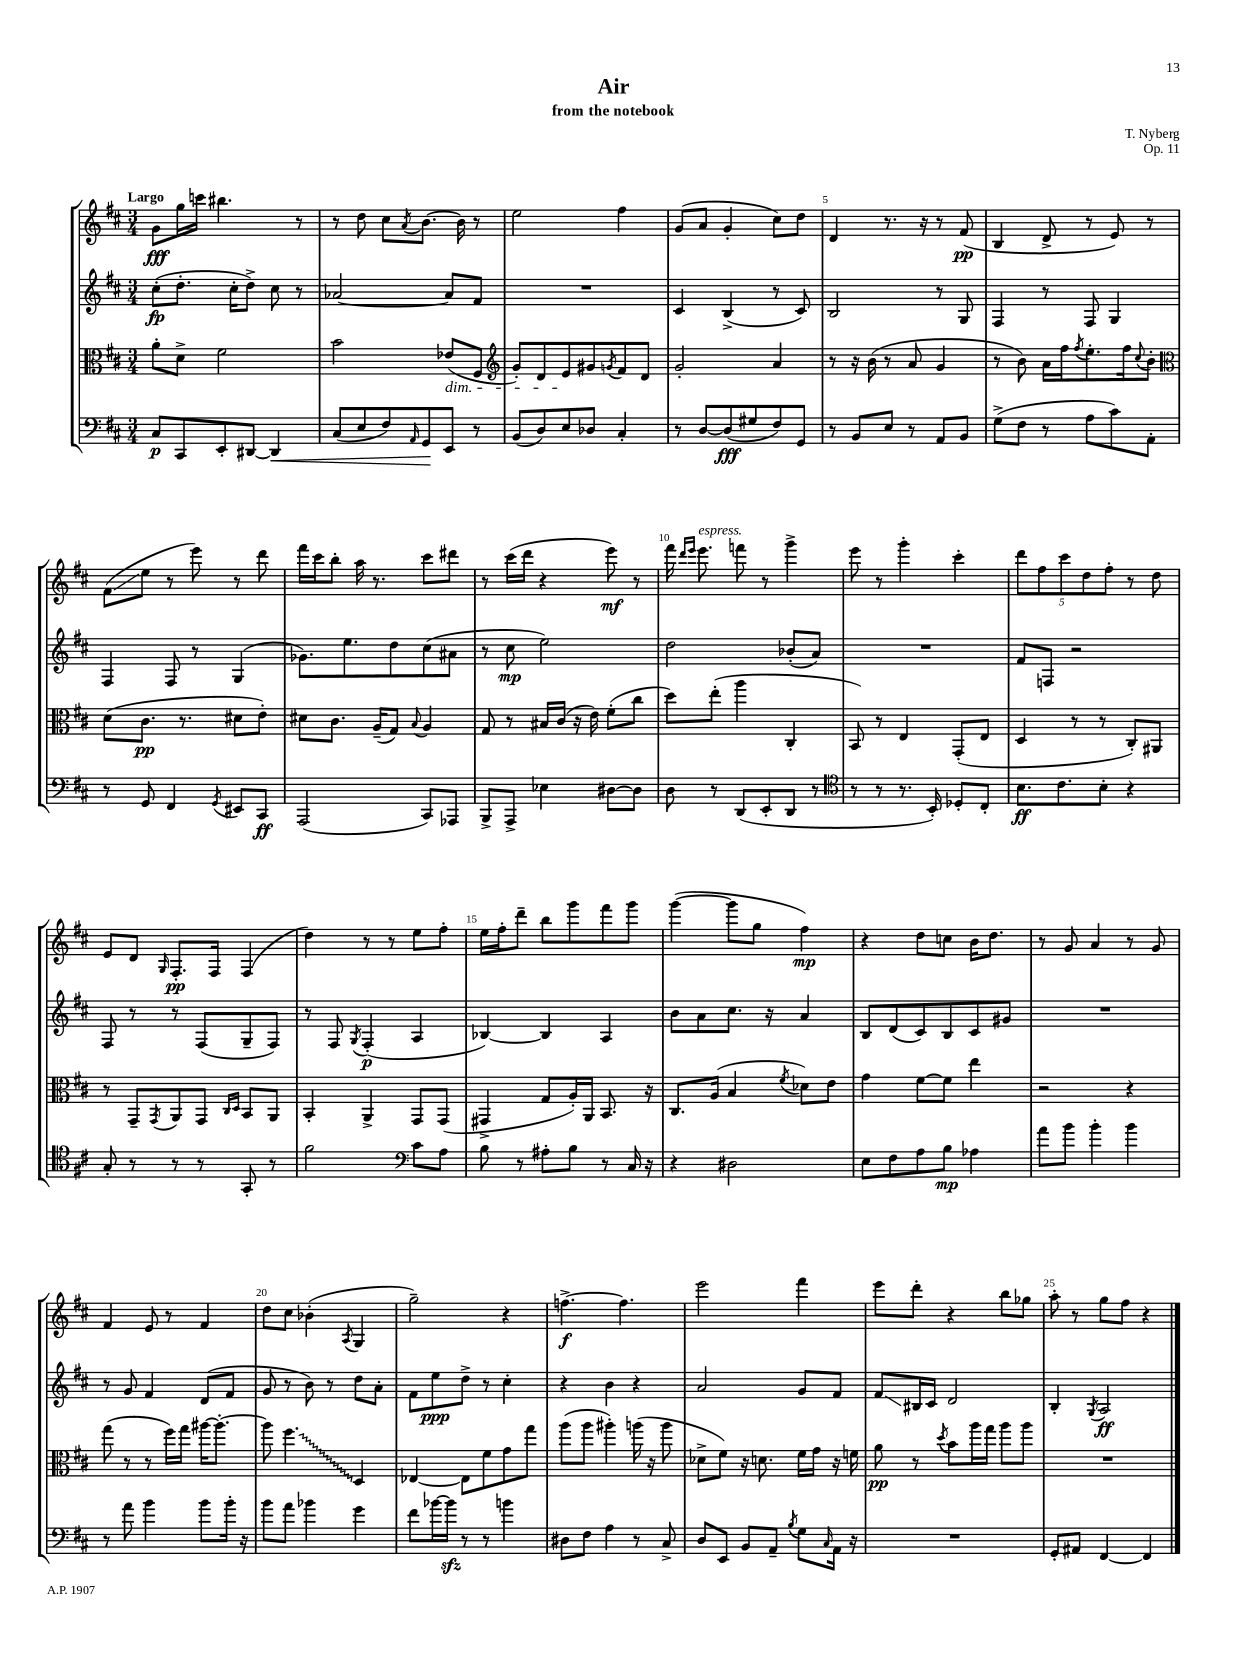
\header { title = "Air" composer = "T. Nyberg" subtitle = "from the notebook" opus = "Op. 11" }
<<
\new StaffGroup <<
\new Staff = "s0" {
    \clef treble \key d \major \numericTimeSignature \time 3/4 \tempo "Largo"
    g'8\fff g''16 c'''16 bis''4. r8 |
    r8 d''8 cis''8 \acciaccatura { a'8 } b'8.~ b'16 r8 |
    e''2 fis''4 |
    g'8( a'8 g'4-. cis''8) d''8 |
    d'4 r8. r16 r8 fis'8\pp( |
    b4 d'8-> r8 e'8) r8 |
    fis'8\glissando( e''8 r8 e'''8) r8 d'''8 |
    fis'''16 cis'''16 b''8-. a''16 r8. cis'''8 dis'''8 |
    r8 cis'''16( d'''16 r4 e'''8\mf) r8 |
    fis'''16 \grace { d'''16 e'''16 } e'''8.^\markup { \italic "espress." } f'''8 r8 g'''4-> |
    e'''8 r8 g'''4-. cis'''4-. |
    \tuplet 5/4 { d'''8 fis''8 cis'''8 d''8 fis''8-. } r8 d''8 |
    e'8 d'8 \grace { g16 } fis8.-.\pp fis16 fis4( |
    d''4) r8 r8 e''8 fis''8-. |
    e''16 fis''16-. d'''8-- b''8 g'''8 fis'''8 g'''8 |
    g'''4~( g'''8 g''8 fis''4\mp) |
    r4 d''8 c''8 b'16 d''8. |
    r8 g'8 a'4 r8 g'8 |
    fis'4 e'8 r8 fis'4 |
    d''8 cis''8 bes'4-.( \acciaccatura { a8 } g4 |
    g''2--) r4 |
    f''4.~->\f f''4. |
    e'''2 fis'''4 |
    e'''8 d'''8-. r4 b''8 ges''8 |
    a''8-. r8 g''8 fis''8 r4 \bar "|." |
}
\new Staff = "s1" {
    \clef treble \key d \major \numericTimeSignature \time 3/4
    cis''8-.\fp( d''8.-. cis''16-. d''8->) cis''8 r8 |
    aes'2~ aes'8 fis'8 |
    R2. |
    cis'4 b4->( r8 cis'8) |
    b2 r8 g8 |
    fis4 r8 fis8 g4 |
    fis4 fis8 r8 g4( |
    ges'8.) e''8. d''8 cis''8( ais'8 |
    r8 cis''8\mp e''2) |
    d''2 bes'8-.( a'8) |
    R2. |
    fis'8 f8 r2 |
    fis8 r8 r8 fis8( g8-- fis8) |
    r8 fis8 \acciaccatura { g8 } fis4-.\p( a4 |
    bes4~) bes4 a4 |
    b'8 a'8 cis''8. r16 a'4 |
    b8 d'8( cis'8) b8 cis'8 gis'8 |
    R2. |
    r8 g'8 fis'4 d'8( fis'8 |
    g'8 r8 b'8) r8 d''8 a'8-. |
    fis'8 e''8\ppp d''8-> r8 cis''4-. |
    r4 b'4 r4 |
    a'2 g'8 fis'8 |
    fis'8\glissando bis16 cis'16 d'2 |
    b4-. \acciaccatura { g8 } a2\ff \bar "|." |
}
\new Staff = "s2" {
    \clef alto \key d \major \numericTimeSignature \time 3/4
    a'8-. d'8-> fis'2 |
    b'2 ees'8\dim( fis8 |
    \clef treble g'8-.) d'8 e'8\! gis'8 \acciaccatura { g'8 } fis'8 d'8 |
    g'2-. a'4 |
    r8 r16 b'16( r8 a'8 g'4 |
    r8 b'8) a'16 fis''16 \acciaccatura { fis''8 } e''8.-. fis''16 \appoggiatura { cis''8 } b'8-. |
    \clef alto d'8( cis'8.\pp r8. dis'8 e'8-.) |
    dis'8 cis'8. a16--( g8) \appoggiatura { b8 } a4 |
    g8 r8 bis16 cis'16( r16 e'16) fis'8-.( cis''8 |
    d''8) e''8-.( a''4 cis4-. |
    b,8) r8 e4 g,8-.( e8 |
    d4 r8 r8 cis8-.) ais,8 |
    r8 g,8-- \acciaccatura { g,8 } a,8 g,8 \grace { cis16 d16 } b,8 a,8 |
    b,4-. a,4-> g,8 g,8( |
    gis,4-> g8 a16-.) a,16 b,8. r16 |
    cis8. a16( b4 \acciaccatura { fis'8 } des'8) e'8 |
    g'4 fis'8~ fis'8 e''4 |
    r2 r4 |
    g''8( r8 r8 fis''16) g''16 ais''16~ ais''8.~-. |
    ais''8 \once \override Glissando.style = #'zigzag fis''4.\glissando d4 |
    ees4~ ees8 fis'8 g'8 g''8 |
    a''8( a''8 ais''4-.) a''16( r16 a''8 |
    des'8-> fis'8) r16 d'8. fis'16 g'16 r16 f'16 |
    a'8\pp r8 \acciaccatura { d''8 } b'8 a''16 g''16 a''8 a''8 |
    R2. \bar "|." |
}
\new Staff = "s3" {
    \clef bass \key d \major \numericTimeSignature \time 3/4
    cis8\p cis,8 e,8-. dis,8~ dis,4\< |
    cis8( e8 fis8) \grace { a,16 } g,8\! e,8 r8 |
    b,8( d8) e8 des8 cis4-. |
    r8 d8~ d8\fff( gis8 fis8) g,8 |
    r8 b,8 e8 r8 a,8 b,8 |
    g8->( fis8 r8 a8 cis'8) a,8-. |
    r8 g,8 fis,4 \acciaccatura { g,8 } eis,8 cis,8\ff |
    a,,2( cis,8) aes,,8 |
    b,,8-> a,,8-> ees4 dis8~ dis8 |
    d8 r8 d,8( e,8-. d,8 r8 |
    \clef tenor r8 r8 r8. b,16-.) des8-. cis8-. |
    b8.\ff cis'8. b8-. r4 |
    g8-. r8 r8 r8 g,8-. r8 |
    fis'2 \clef bass cis'8 a8 |
    b8 r8 ais8-. b8 r8 cis16 r16 |
    r4 dis2 |
    e8 fis8 a8 b8\mp aes4 |
    a'8 b'8 b'4-. b'4 |
    r8 a'8 b'4 b'8 b'16-. r16 |
    b'8 a'8 bes'4 g'4 |
    fis'8 bes'16~ bes'16\sfz r8 r8 b'4 |
    dis8 fis8 a4 r8 cis8-> |
    d8 e,8 b,8 a,8-- \acciaccatura { b8 } g8 \grace { cis16 } a,16 r16 |
    R2. |
    g,8-. ais,8 fis,4~ fis,4 \bar "|." |
}
>>
>>
\layout { \context { \Score \override BarNumber.break-visibility = ##(#f #t #t) barNumberVisibility = #(every-nth-bar-number-visible 5) } }
